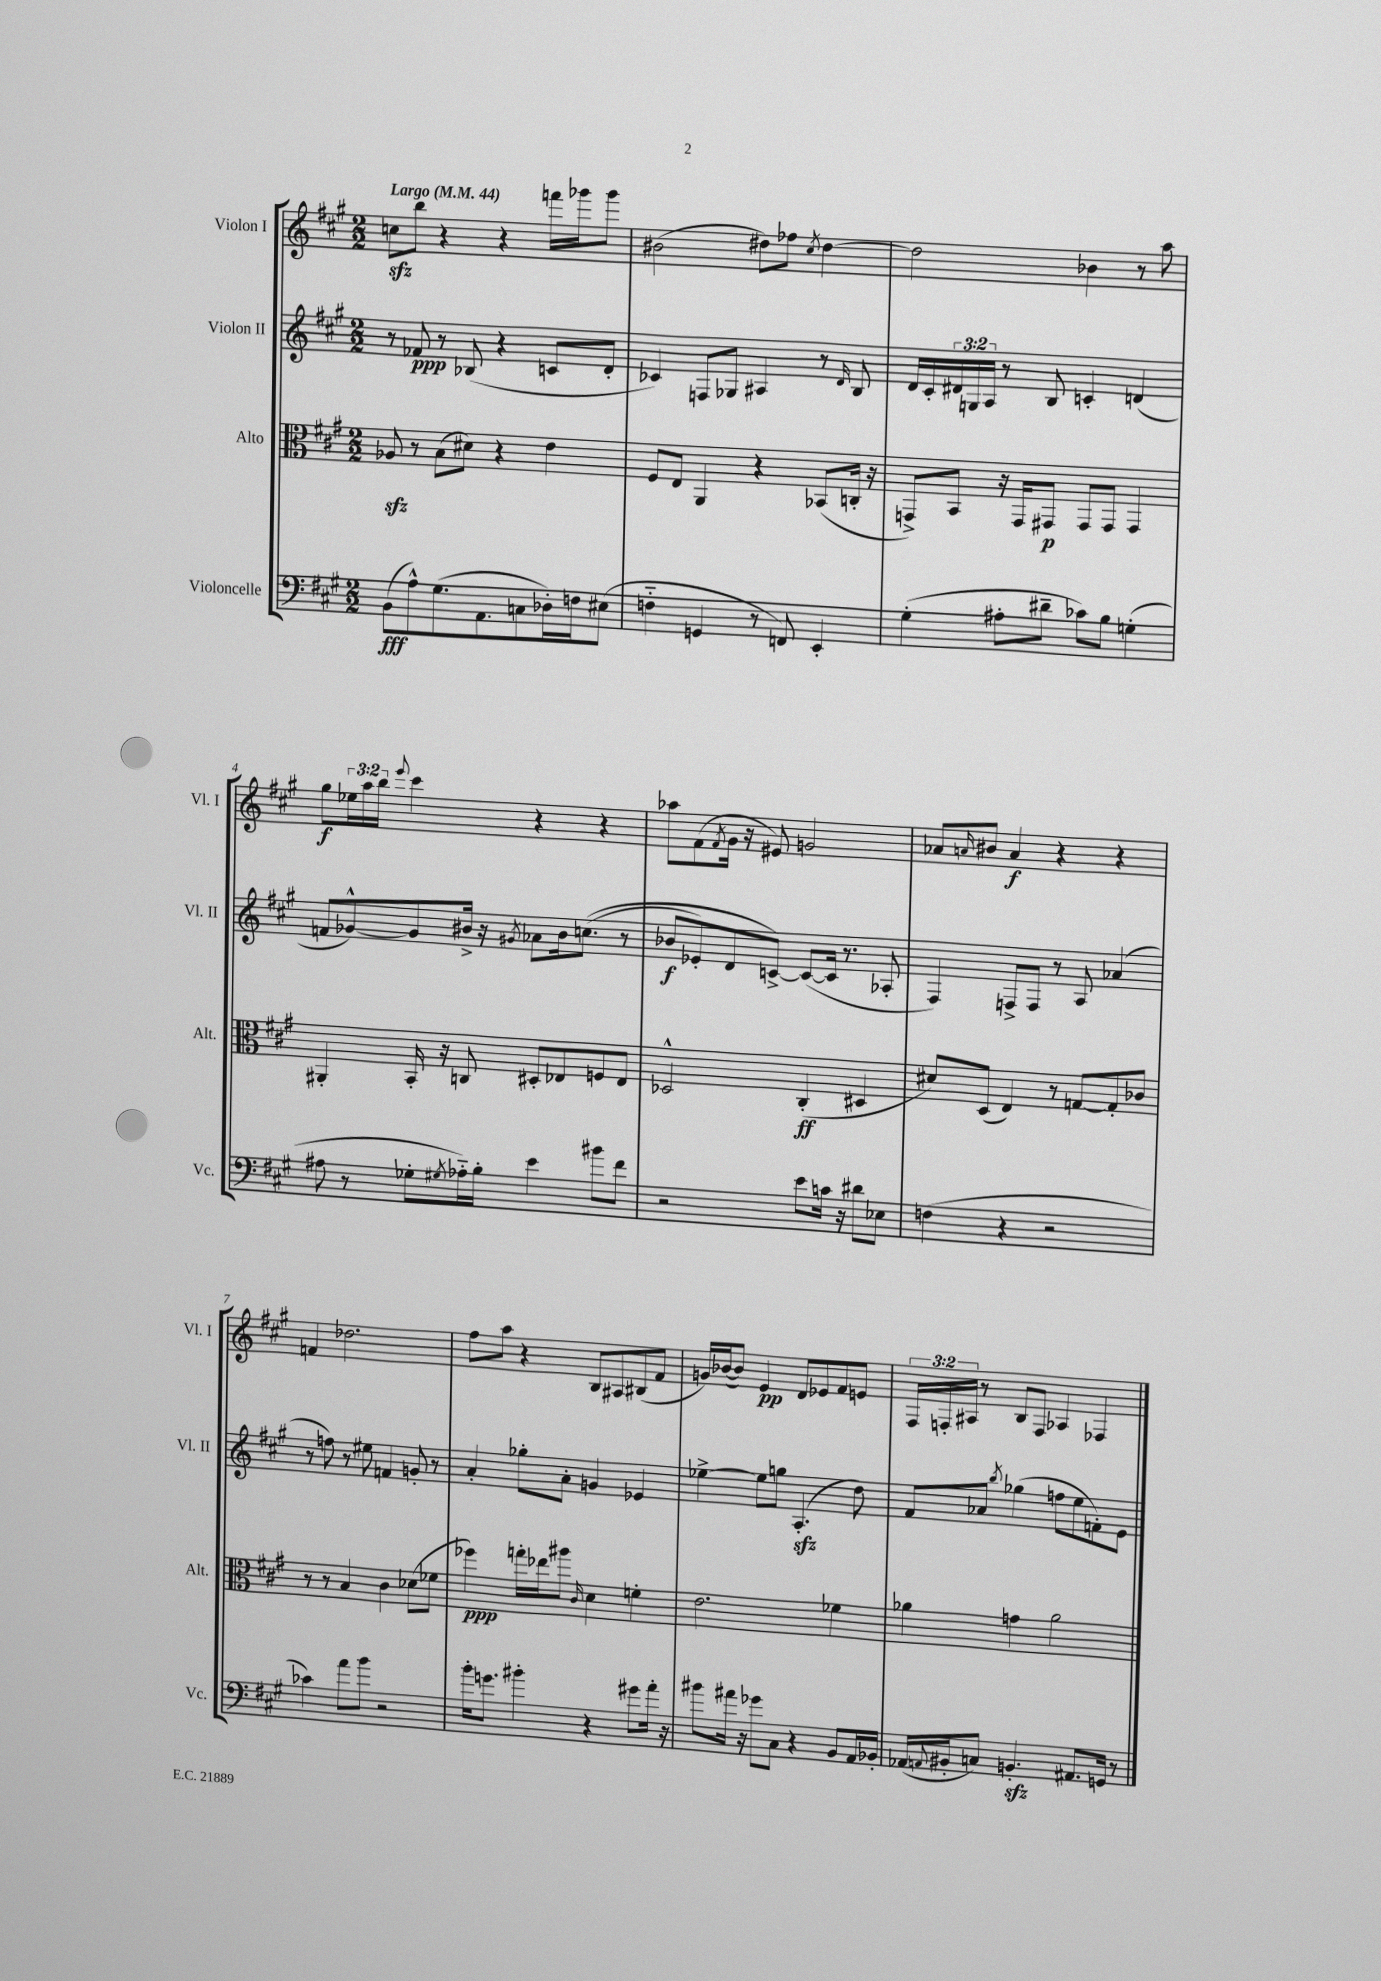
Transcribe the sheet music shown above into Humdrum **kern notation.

**kern	**kern	**kern	**kern
*staff4	*staff3	*staff2	*staff1
*clefF4	*clefC3	*clefG2	*clefG2
*k[f#c#g#]	*k[f#c#g#]	*k[f#c#g#]	*k[f#c#g#]
*M2/2	*M2/2	*M2/2	*M2/2
*MM44	*MM44	*MM44	*MM44
(8BB	8A-	8r	8cc
8A^^)	8r	8f-	8bb
(8.G#	(8B	8r	4r
.	8d#)	(8B-	.
8.AA	.	.	.
.	4r	4r	4r
8C	.	.	.
16D-')	4e	8c	16fff
16F	.	.	16ggg-
(8E#	.	8d'	8ggg-
=	=	=	=
4F'~	8F#	4c-)	(2b#
.	8E	.	.
4GG	4AA	8F	.
.	.	8G-	.
8r	4r	4A#	8dd#)
8FF)	.	.	8ff-
.	.	.	8qcc#
4EE'	(8BB-	8r	[4dd#
.	.	16qqd	.
.	16C'	8B	.
.	16r	.	.
=	=	=	=
(4G#'	8GG^)	16d	2dd#]
.	.	16c#'	.
.	8BB	24d#	.
.	.	24G	.
.	.	24A	.
8A#'	16r	8r	.
.	16GG	.	.
8d#~	8GG#	8B	.
8c-)	8GG#	4c'	4b-
8B	8GG#	.	.
(4G'	4GG#	(4d	8r
.	.	.	8aa
=	=	=	=
8A#	4AA#'	8f	8gg#
8r	.	[8g-^^)	24ee-
.	.	.	24aa
.	.	.	24bb
.	.	.	8qqeee
8G-'	16BB'	8g-]	4ccc#
.	16r	.	.
8qG#	.	.	.
16A-'~)	8C	16b#^	.
16B'	.	16r	.
.	.	8qg#	.
4e	8D#'	8a-	4r
.	8E-	16b#	.
.	.	&((8.cc	.
8b#	8F	.	4r
8f#	8E-	8r	.
=	=	=	=
2r	2D-^^	8b-	8aa-
.	.	8e-')	(8f#
.	.	.	8qf#
.	.	8d	16g#
.	.	.	16r
.	.	[8c^&)	8e#)
8e	(4C#'	(8c_	2g
16c	.	16c]	.
16r	.	8.r	.
8d#	4D#	.	.
8E-	.	8A-'	.
=	=	=	=
(4F	8d#)	4F#)	8a-
.	.	.	16qqa
.	(8D	.	8b#
4r	4E)	8F^	4a
.	.	8F	.
2r	8r	8r	4r
.	[8G	8A	.
.	8G']	(4a-	4r
.	8c-	.	.
=	=	=	=
4c-)	8r	8r	4f
.	8r	8ff)	.
8a	4B	8r	2.dd-
8b	.	8ee#	.
2r	4c#	4f	.
.	(8d-	8g'	.
.	8f-	8r	.
=	=	=	=
16b'	4ff-)	4a'	8ff#
8.g	.	.	.
.	.	.	8aa
4b#'	16gg'	8gg-'	4r
.	16ee-	.	.
.	8aa#	8a'	.
.	16qqc#	.	.
4r	4d	4g	8B
.	.	.	8A#
8g#	4f'	4e-	(8B#
16a'	.	.	8f#
16r	.	.	.
=	=	=	=
8b#	2.e	[4ee-^	16g)
.	.	.	([16b-
16a#	.	.	8b-])
16r	.	.	.
8g-	.	8ee-]	4e
8C#	.	8gg	.
4r	.	(4.A'	8d
.	.	.	8e-
8BB	4f-	.	8f#
16AA	.	8dd)	8e
16BB-'	.	.	.
=	=	=	=
(16AA-	4a-	8f#	24F#
.	.	.	24F'
8qqAA	.	.	.
16BB#'	.	.	.
.	.	.	24A#
8C)	.	8a-	8r
.	.	8qbb	.
4.BB'	4g	(4gg-	8B
.	.	.	8F
.	2a-	8ff	4A-
8.AA#	.	8ee	.
.	.	8f')	4F-
16GG	.	.	.
8r	.	8e	.
==	==	==	==
*-	*-	*-	*-
